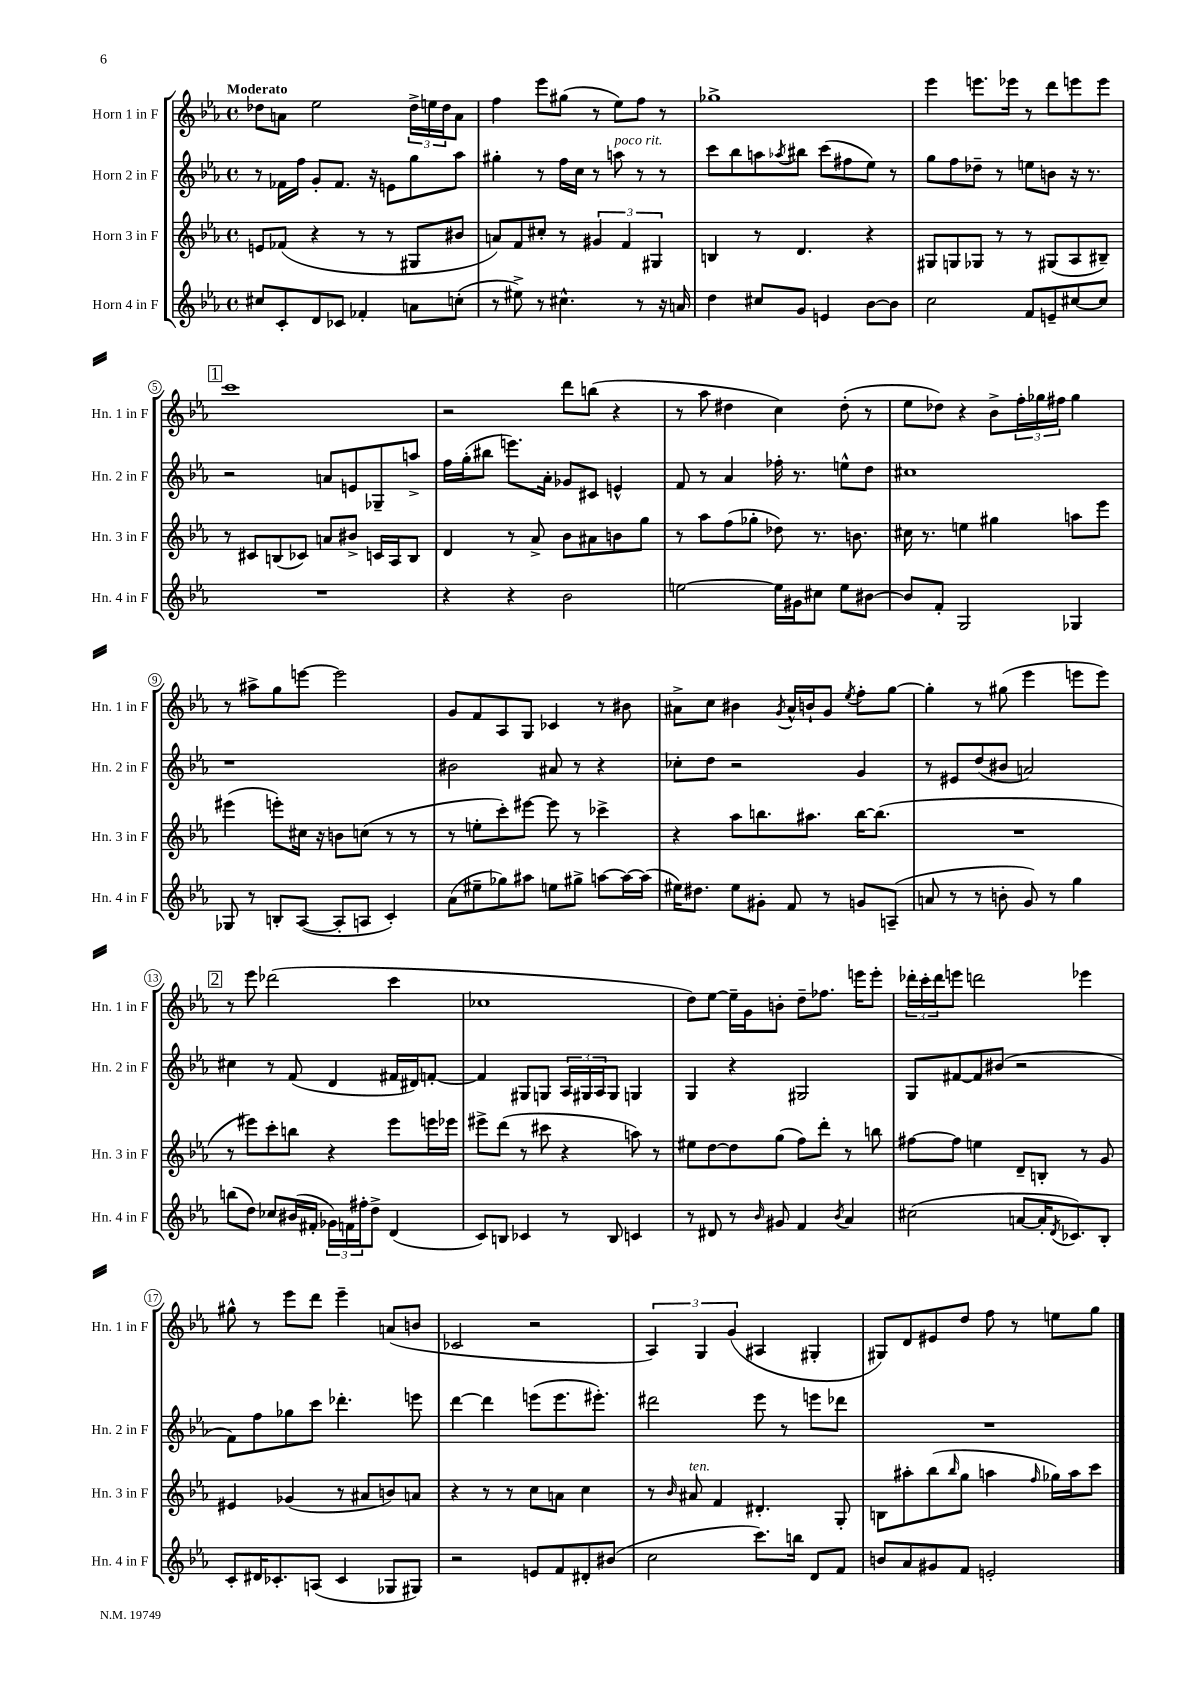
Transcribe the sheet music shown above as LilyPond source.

<<
\new StaffGroup <<
\new Staff = "s0" \with { instrumentName = "Horn 1 in F" shortInstrumentName = "Hn. 1 in F" } {
    \clef treble \key ees \major \defaultTimeSignature \time 4/4 \tempo "Moderato"
    des''8 a'8 ees''2 \tuplet 3/2 { des''16-> e''16 des''16 } a'8 |
    f''4 ees'''8 gis''8( r8 ees''8) f''8 r8 |
    ges''1-> |
    ees'''4 e'''8. ees'''16 r8 d'''8 e'''8 e'''8 |
    \mark \markup { \box "1" } c'''1 |
    r2 d'''8 b''8( r4 |
    r8 aes''8 dis''4 c''4) dis''8-.( r8 |
    ees''8 des''8) r4 bes'8-> \tuplet 3/2 { f''16-. ges''16 fis''16 } ges''4 |
    r8 ais''8-> g''8 e'''8~ e'''2 |
    g'8 f'8 aes8 g8 ces'4 r8 bis'8 |
    ais'8-> c''8 bis'4 \acciaccatura { g'8 } ais'16-^ b'16-! g'8 \acciaccatura { ees''8 } f''8-. g''8~ |
    g''4-. r8 gis''8( ees'''4 e'''8 e'''8) |
    \mark \markup { \box "2" } r8 ees'''8 des'''2( c'''4 |
    ces''1 |
    d''8) ees''8~ ees''16-- g'16 b'8-. d''8-- fes''8. e'''16 e'''8-. |
    \tuplet 3/2 { des'''16-. c'''16-. des'''16 } e'''8 d'''2 ees'''4 |
    gis''8-^ r8 ees'''8 d'''8 ees'''4-- a'8( b'8 |
    ces'2 r2 |
    \tuplet 3/2 { aes4) g4 g'4( } ais4 gis4-. |
    gis8) d'8 eis'8 d''8 f''8 r8 e''8 g''8 \bar "|." |
}
\new Staff = "s1" \with { instrumentName = "Horn 2 in F" shortInstrumentName = "Hn. 2 in F" } {
    \clef treble \key ees \major \defaultTimeSignature \time 4/4
    r8 fes'16 f''16 g'8-. fes'8. r16 e'8 g''8 aes''8 |
    gis''4-. r8 f''16 c''16 r8 a''8^\markup { \italic "poco rit." } r8 r8 |
    c'''8 bes''8 a''8 \acciaccatura { aes''8 } bis''8 c'''8( fis''8 ees''8) r8 |
    g''8 f''8 des''8-- r8 e''8 b'8 r16 r8. |
    \mark \markup { \box "1" } r2 a'8 e'8 ges8-- a''8-> |
    f''16 g''16-.( bis''8 e'''8.) aes'16-. ges'8 cis'8 e'4-^ |
    f'8 r8 aes'4 fes''16-. r8. e''8-^ d''8 |
    cis''1 |
    r1 |
    bis'2 ais'8 r8 r4 |
    ces''8-. d''8 r2 g'4 |
    r8 eis'8 d''8( bis'8 a'2) |
    \mark \markup { \box "2" } cis''4 r8 f'8( d'4 fis'16 dis'16) f'8~-. |
    f'4 gis8 g8 \tuplet 3/2 { aes16 gis16 aes16 } gis8 g4 |
    g4 r4 gis2 |
    g8 fis'8~ fis'8 bis'8( r2 |
    f'8) f''8 ges''8 c'''8 des'''4.-. e'''8 |
    d'''4~ d'''4 e'''8( e'''8. eis'''8.-.) |
    dis'''2 ees'''8 r8 e'''8 des'''8 |
    R1 \bar "|." |
}
\new Staff = "s2" \with { instrumentName = "Horn 3 in F" shortInstrumentName = "Hn. 3 in F" } {
    \clef treble \key ees \major \defaultTimeSignature \time 4/4
    e'8 fes'8( r4 r8 r8 gis8 bis'8 |
    a'8) f'8 cis''8-. r8 \tuplet 3/2 { gis'4 f'4 gis4 } |
    b4 r8 d'4. r4 |
    gis8 g8 ges8 r8 r8 gis8( aes8 bis8--) |
    \mark \markup { \box "1" } r8 cis'8 b8( ces'8) a'8 bis'8-> c'16 aes16 b8 |
    d'4 r8 aes'8-> bes'8 ais'8 b'8 g''8 |
    r8 aes''8 f''8( ges''8-. des''8) r8. b'8. |
    cis''16 r8. e''4 gis''4 a''8 ees'''8 |
    eis'''4( e'''8-.) cis''16 r16 b'8 c''8( r8 r8 |
    r8 e''8-. c'''8-.) eis'''8~ eis'''8 r8 ces'''4-> |
    r4 aes''8 b''8. ais''8. b''16~ b''8.( |
    R1 |
    \mark \markup { \box "2" } r8 eis'''8) c'''8-. b''8 r4 eis'''8 e'''16 ees'''16 |
    eis'''8-> d'''8( r8 cis'''8 r4 a''8) r8 |
    eis''8 d''8~ d''8 g''8( f''8) d'''8-. r8 b''8 |
    fis''8~ fis''8 e''4 d'8-- b8-. r8 g'8 |
    eis'4 ges'4( r8 ais'8 b'8) a'8 |
    r4 r8 r8 c''8 a'8 c''4 |
    r8 \grace { bes'16 } ais'8^\markup { \italic "ten." } f'4 dis'4.-. g8-. |
    b8 ais''8-. bes''8( \grace { bes''16 } g''8 a''4 \grace { f''16 } ges''16) a''16 c'''8 \bar "|." |
}
\new Staff = "s3" \with { instrumentName = "Horn 4 in F" shortInstrumentName = "Hn. 4 in F" } {
    \clef treble \key ees \major \defaultTimeSignature \time 4/4
    cis''8 c'8-. d'8 ces'8 fes'4-. a'8 c''8-.( |
    r8 eis''8->) r8 cis''4.-^ r8 r16 a'16 |
    d''4 cis''8 g'8 e'4 bes'8~ bes'8 |
    c''2 f'8 e'8-- cis''8~ cis''8 |
    \mark \markup { \box "1" } R1 |
    r4 r4 bes'2 |
    e''2~ e''16 gis'16 cis''8 e''8 bis'8~ |
    bis'8 f'8-. g2 ges4 |
    ges8 r8 b8-. aes8~( aes8-. a8 c'4-.) |
    aes'8( eis''8-- ges''8) ais''8 e''8 gis''8-> a''8~ a''16~ a''16( |
    eis''16) dis''8. eis''8 gis'8-. f'8 r8 g'8 a8--( |
    a'8 r8 r8 b'8-. g'8) r8 g''4 |
    \mark \markup { \box "2" } b''8( d''8) ces''8 bis'16( fis'16-. \tuplet 3/2 { ges'16) f'16 fis''16-. } d''8-> d'4( |
    c'8) b8 ces'4 r8 b8 c'4 |
    r8 dis'8 r8 \grace { bes'16 } gis'8 f'4 \acciaccatura { bes'8 } aes'4 |
    cis''2( a'8~ a'16-. \acciaccatura { d'8 } ces'8.) bes8-. |
    c'8-. dis'16 ces'8.-. a8( ces'4 ges8 gis8) |
    r2 e'8 f'8 dis'8-. bis'8( |
    c''2 c'''8.) b''16 d'8 f'8 |
    b'8 aes'8 gis'8 f'8 e'2-. \bar "|." |
}
>>
>>
\layout { \context { \Score \override BarNumber.stencil = #(make-stencil-circler 0.1 0.3 ly:text-interface::print) } }
